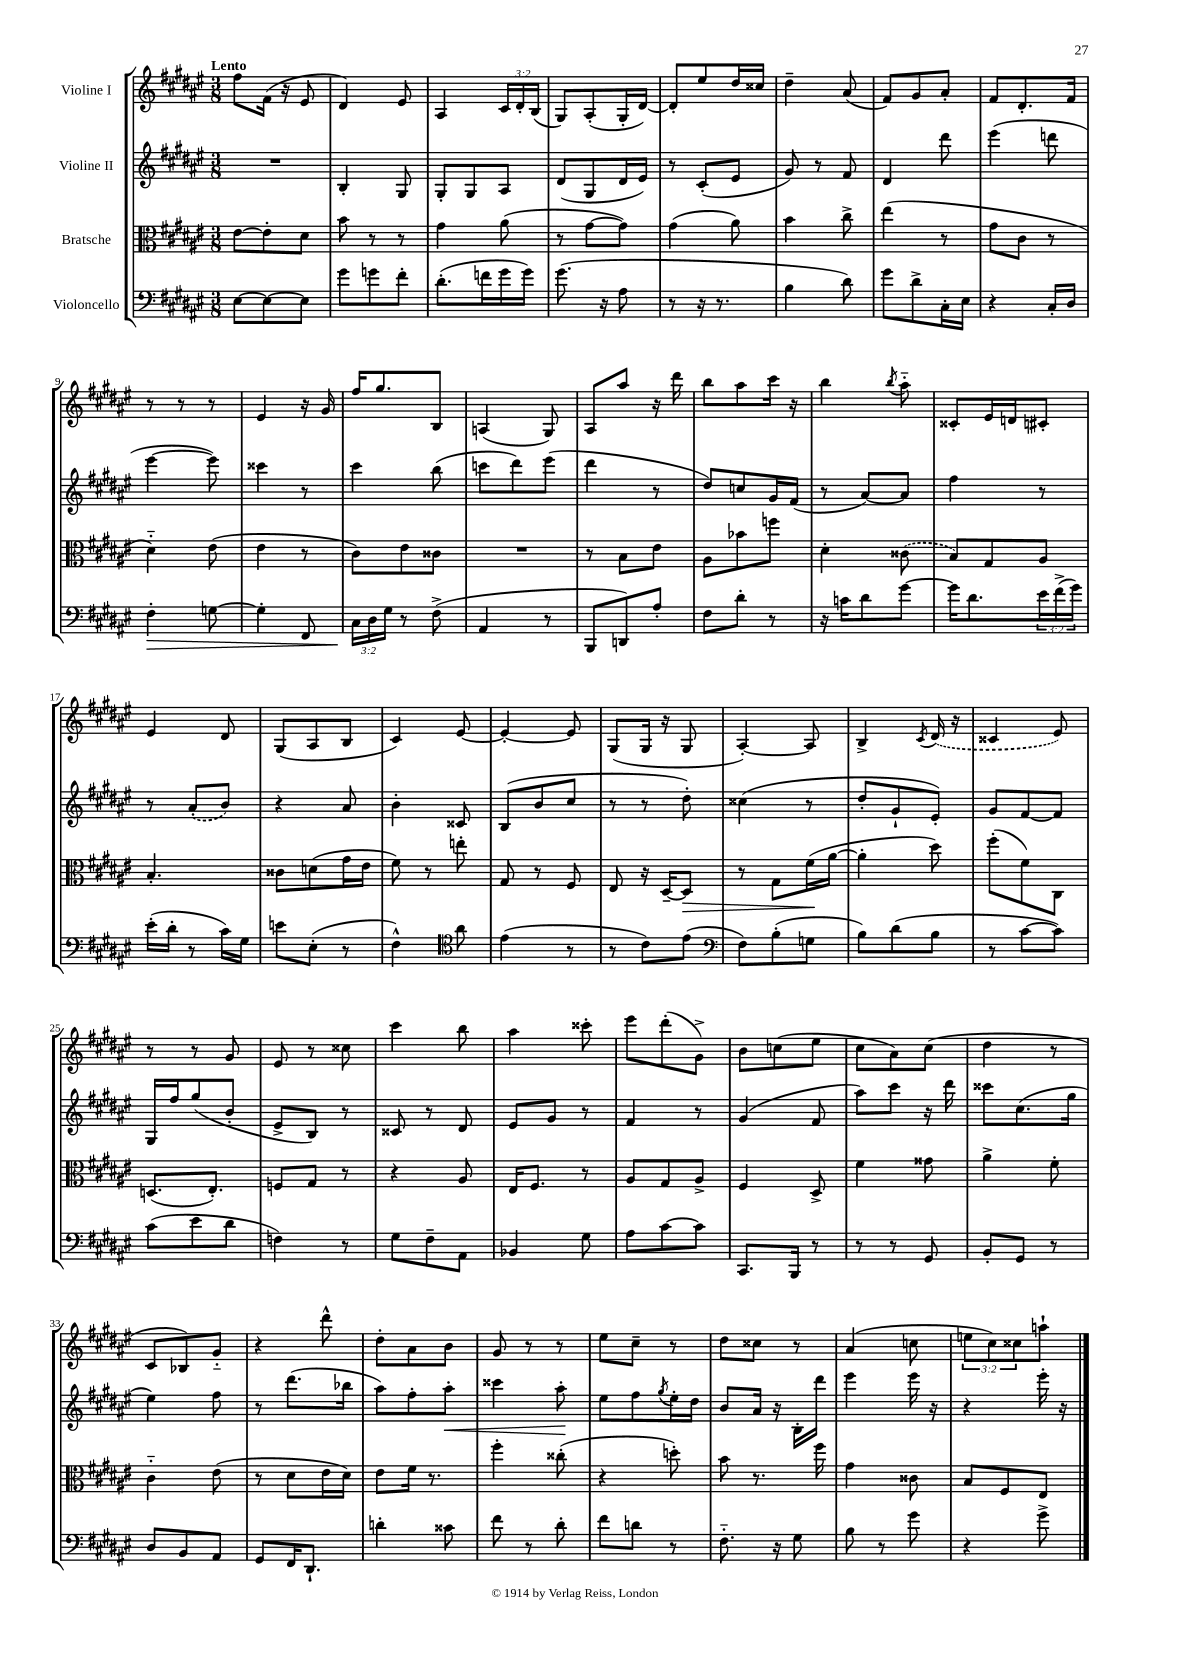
<<
\new StaffGroup <<
\new Staff = "s0" \with { instrumentName = "Violine I" } {
    \clef treble \key fis \major \numericTimeSignature \time 3/8 \override Staff.TupletNumber.text = #tuplet-number::calc-fraction-text \tempo "Lento"
    fis''8 fis'16( r16 eis'8 |
    dis'4) eis'8 |
    ais4 \tuplet 3/2 { cis'16 dis'16-. b16( } |
    gis8) ais8-.( gis16-. dis'16~) |
    dis'8-. eis''8 dis''16 cisis''16 |
    dis''4-- ais'8( |
    fis'8) gis'8 ais'8-. |
    fis'8 dis'8.-. fis'16 |
    r8 r8 r8 |
    eis'4 r16 gis'16 |
    fis''16 gis''8. b8 |
    a4( gis8) |
    ais8 ais''8 r16 dis'''16 |
    b''8 ais''8 cis'''16 r16 |
    b''4 \acciaccatura { b''8 } ais''8-_ |
    cisis'8-. eis'16 d'16 cis'8-. |
    eis'4 dis'8 |
    gis8( ais8 b8 |
    cis'4) eis'8~ |
    eis'4~-. eis'8 |
    gis8( gis16 r16 gis8 |
    ais4~-.) ais8 |
    b4-> \acciaccatura { cis'8 } \once \slurDashed dis'16( r16 |
    cisis'4 eis'8) |
    r8 r8 gis'8 |
    eis'8 r8 cisis''8 |
    cis'''4 b''8 |
    ais''4 cisis'''8-. |
    eis'''8 dis'''8-.( gis'8->) |
    b'8 c''8( eis''8 |
    cis''8 ais'8) cis''8( |
    dis''4 r8 |
    cis'8 bes8) gis'8-_ |
    r4 dis'''8-^ |
    dis''8-. ais'8 b'8 |
    gis'8 r8 r8 |
    eis''8 cis''8-- r8 |
    dis''8 cisis''8 r8 |
    ais'4( c''8 |
    \tuplet 3/2 { e''8 cis''8) cisis''8 } a''8-! \bar "|." |
}
\new Staff = "s1" \with { instrumentName = "Violine II" } {
    \clef treble \key fis \major \numericTimeSignature \time 3/8
    R4. |
    b4-. gis8 |
    gis8-. gis8 ais8 |
    dis'8( gis8 dis'16 eis'16) |
    r8 cis'8-.( eis'8 |
    gis'8) r8 fis'8 |
    dis'4 dis'''8 |
    eis'''4( d'''8 |
    eis'''4~ eis'''8) |
    cisis'''4 r8 |
    cis'''4 b''8( |
    c'''8 dis'''8) eis'''8( |
    dis'''4 r8 |
    dis''8) c''8 gis'16 fis'16( |
    r8 ais'8~) ais'8 |
    fis''4 r8 |
    r8 \once \slurDashed ais'8-.( b'8) |
    r4 ais'8 |
    b'4-. cisis'8 |
    b8( b'8 cis''8 |
    r8 r8 dis''8-.) |
    cisis''4( r8 |
    dis''8-. gis'8-! eis'8-.) |
    gis'8 fis'8~ fis'8 |
    gis16 fis''16 gis''8( b'8-. |
    eis'8-> b8) r8 |
    cisis'8 r8 dis'8 |
    eis'8 gis'8 r8 |
    fis'4 r8 |
    gis'4( fis'8 |
    ais''8) cis'''8 r16 dis'''16 |
    cisis'''8 cis''8.( gis''16 |
    eis''4) fis''8 |
    r8 dis'''8.( bes''16 |
    ais''8) fis''8-. ais''8-.\< |
    cisis'''4 ais''8-.\! |
    eis''8 fis''8 \acciaccatura { gis''8 } eis''16-. dis''16 |
    b'8 ais'16 r16 b16-. dis'''16 |
    eis'''4 eis'''16 r16 |
    r4 eis'''16-. r16 \bar "|." |
}
\new Staff = "s2" \with { instrumentName = "Bratsche" } {
    \clef alto \key fis \major \numericTimeSignature \time 3/8
    eis'8~ eis'8-. dis'8 |
    b'8 r8 r8 |
    gis'4 ais'8( |
    r8 gis'8~ gis'8) |
    gis'4( ais'8) |
    b'4 cis''8-> |
    eis''4( r8 |
    gis'8 cis'8 r8 |
    dis'4-_) eis'8( |
    eis'4 r8 |
    cis'8) eis'8 cisis'8 |
    R4. |
    r8 b8 eis'8 |
    ais8 bes'8 f''8 |
    dis'4-. \once \slurDashed cisis'8( |
    b8) gis8 ais8 |
    b4.-. |
    cisis'8 d'8( gis'16 eis'16 |
    fis'8) r8 e''8-. |
    gis8 r8 fis8 |
    eis8 r16 dis16~-- dis8\> |
    r8 gis8 fis'16\!( ais'16~ |
    ais'4-. dis''8) |
    fis''8-.( fis'8) cis8 |
    d8.( eis8.-.) |
    f8 gis8 r8 |
    r4 ais8 |
    eis16 fis8. r8 |
    ais8 gis8 ais8-> |
    fis4 dis8-> |
    fis'4 gisis'8 |
    ais'4-> fis'8-. |
    cis'4-_ eis'8( |
    r8 dis'8 eis'16 dis'16) |
    eis'8 fis'16 r8. |
    fis''4-. cisis''8-.( |
    r4 d''8-.) |
    b'8 r8. fis''16 |
    gis'4 cisis'8 |
    b8 fis8 eis8 \bar "|." |
}
\new Staff = "s3" \with { instrumentName = "Violoncello" } {
    \clef bass \key fis \major \numericTimeSignature \time 3/8 \override Staff.TupletNumber.text = #tuplet-number::calc-fraction-text
    eis8~ eis8~ eis8 |
    gis'8 g'8 fis'8-. |
    dis'8.-.( f'16 gis'16 gis'16) |
    gis'8.( r16 ais8 |
    r8 r16 r8. |
    b4 dis'8) |
    gis'8 dis'8-> cis16-. eis16 |
    r4 cis16-. dis16 |
    fis4-.\> g8~ |
    g4-. fis,8 |
    \tuplet 3/2 { cis16\! dis16 gis16 } r8 fis8->( |
    ais,4 r8 |
    b,,8 d,8) ais8-. |
    fis8 dis'8-. r8 |
    r16 c'16 dis'8 gis'8~ |
    gis'16 dis'8. \tuplet 3/2 { eis'16 fis'16->( gis'16) } |
    eis'16-.( dis'16-. r8 cis'16) gis16 |
    e'8 eis8-.( r8 |
    fis4-^) \clef tenor ais'8 |
    eis'4( r8 |
    r8 cis'8) eis'8( |
    \clef bass fis8) b8-.( g8 |
    b8) dis'8( b8 |
    r8 cis'8~ cis'8) |
    cis'8( eis'8 dis'8 |
    f4) r8 |
    gis8 fis8-- ais,8 |
    bes,4 gis8 |
    ais8 cis'8~ cis'8 |
    cis,8. b,,16 r8 |
    r8 r8 gis,8 |
    b,8-. gis,8 r8 |
    dis8 b,8 ais,8 |
    gis,8 fis,16 dis,8.-! |
    d'4-. cisis'8 |
    fis'8 r8 dis'8-. |
    fis'8 d'8 r8 |
    fis8.-_ r16 gis8 |
    b8 r8 gis'8 |
    r4 gis'8-> \bar "|." |
}
>>
>>
